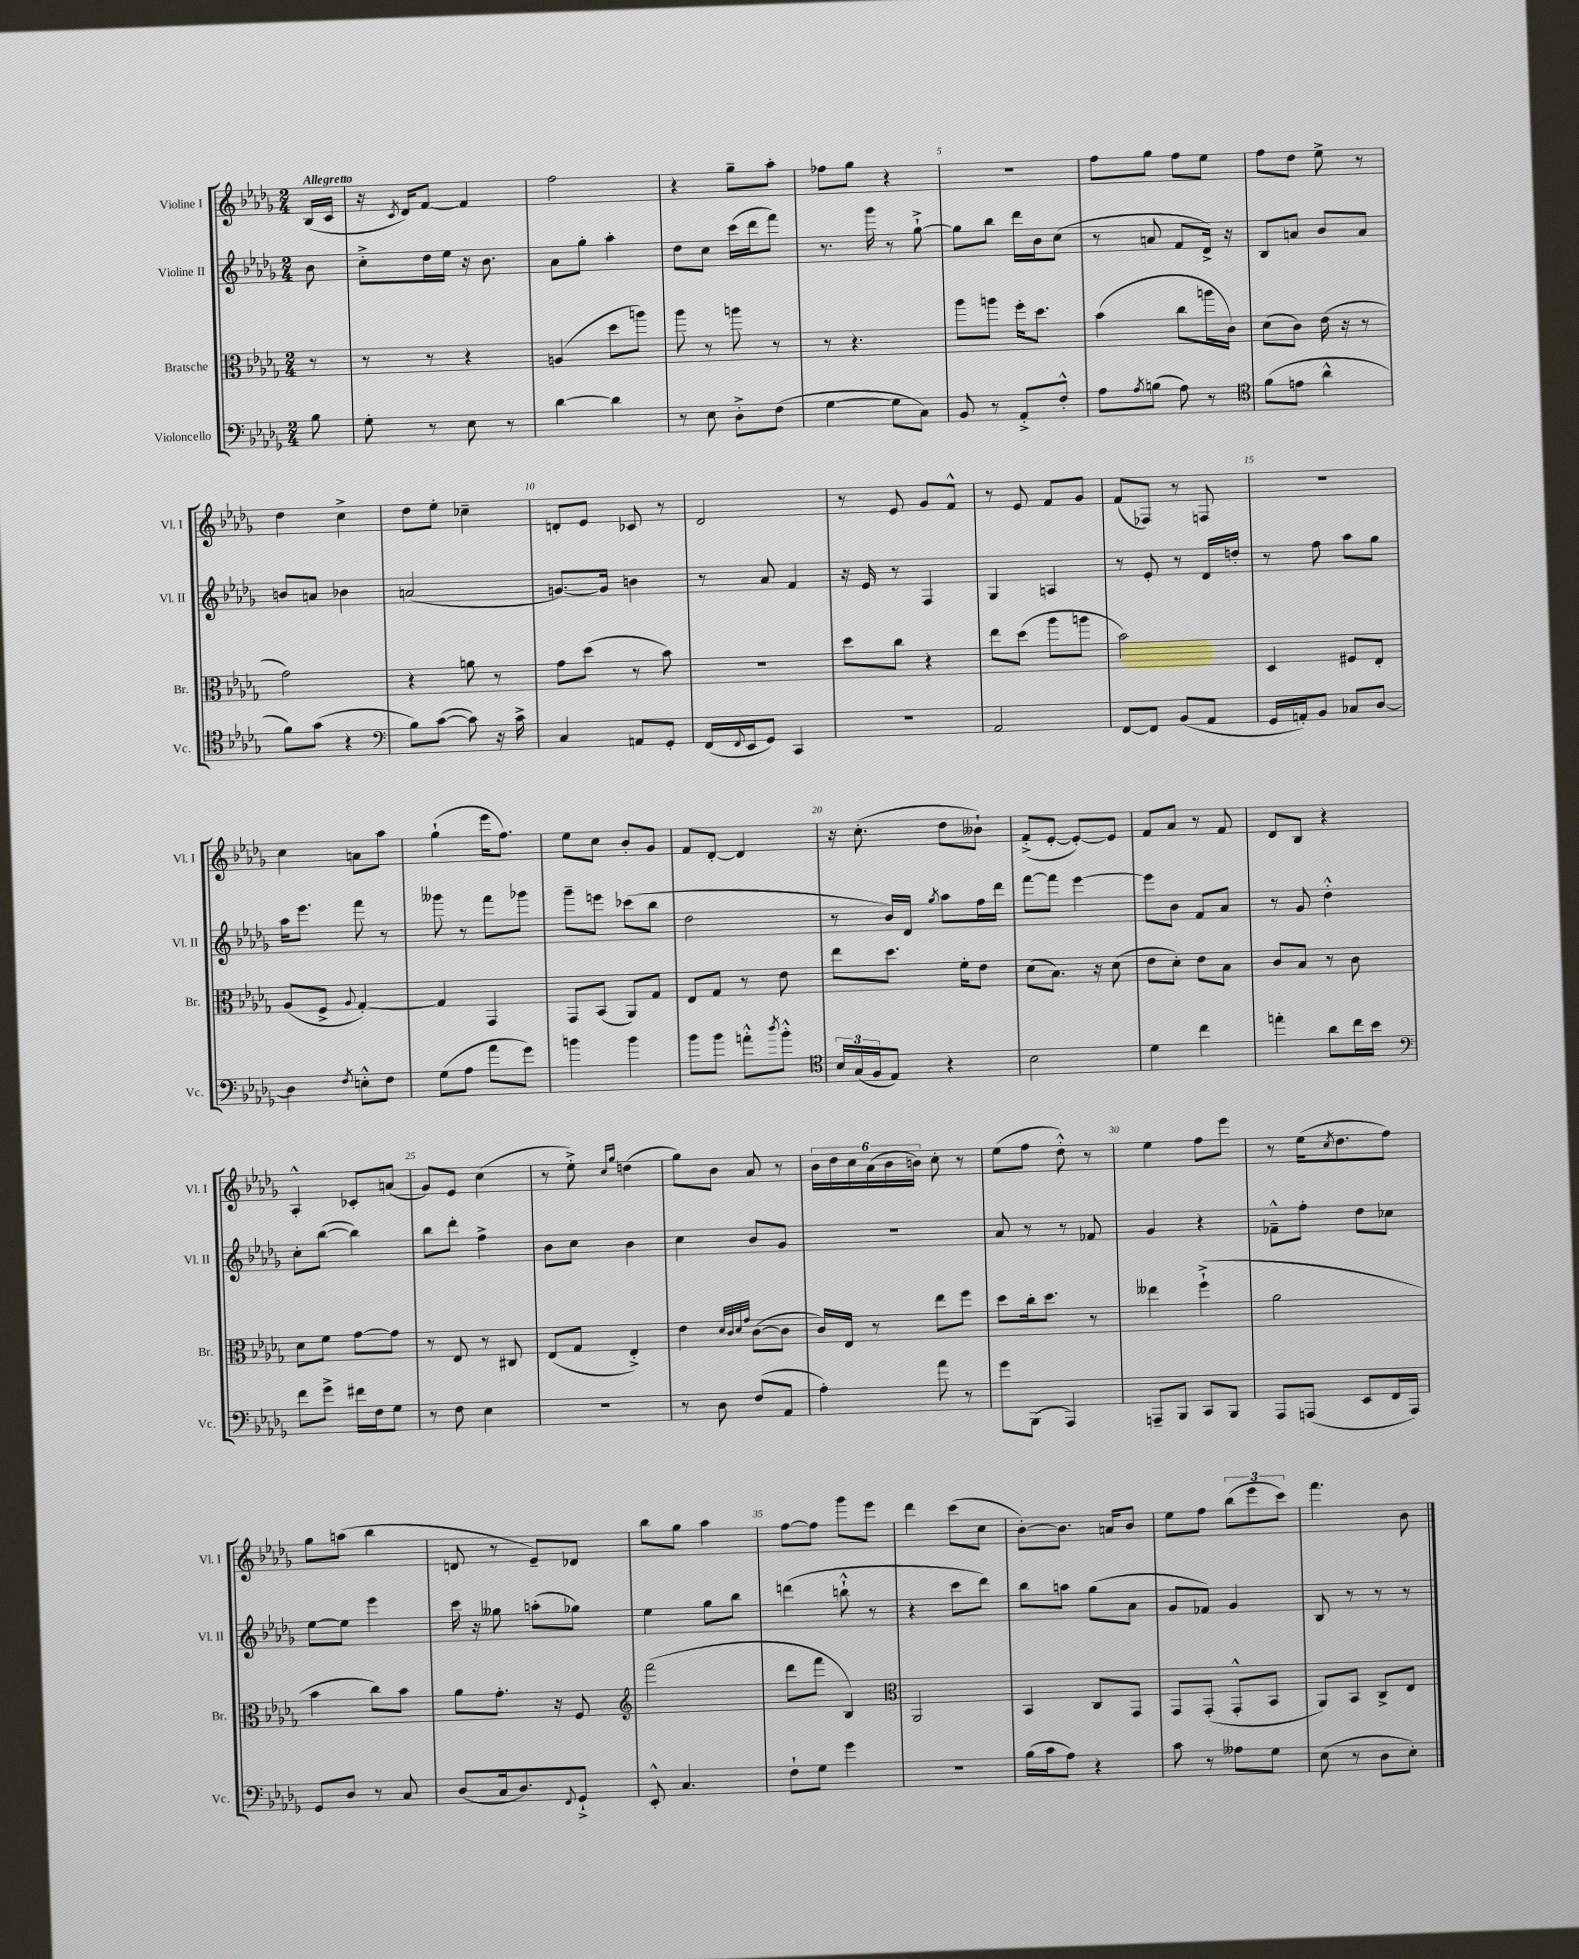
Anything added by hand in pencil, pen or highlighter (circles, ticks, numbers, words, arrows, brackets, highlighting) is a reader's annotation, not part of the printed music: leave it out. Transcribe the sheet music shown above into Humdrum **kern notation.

**kern	**kern	**kern	**kern
*part4	*part3	*part2	*part1
*staff4	*staff3	*staff2	*staff1
*I"Violoncello	*I"Bratsche	*I"Violine II	*I"Violine I
*I'Vc.	*I'Br.	*I'Vl. II	*I'Vl. I
*clefF4	*clefC3	*clefG2	*clefG2
*k[b-e-a-d-g-]	*k[b-e-a-d-g-]	*k[b-e-a-d-g-]	*k[b-e-a-d-g-]
*M2/4	*M2/4	*M2/4	*M2/4
=	=	=	=
!	!	!	!LO:TX:a:B:t=Allegretto
8B-\	8r	8b-\	(16B-/LL
.	.	.	16c/JJ
=1	=1	=1	=1
8G-'\	8r	8cc'^\L	16r
.	.	.	8qc/
.	.	.	16d-/KL)
8r	8r	16dd-\L	[8f/J
.	.	16ee-\JJ	.
8E-\	4r	16r	4f/]
.	.	8.b-\	.
8r	.	.	.
=2	=2	=2	=2
[4d-\	(4An/	8a-\L	2ff\
.	.	8gg-'\J	.
4d-\]	8dd-\L	4aa-'\	.
.	8aan\J)	.	.
=3	=3	=3	=3
8r	8aa-\	8dd-\L	4r
8E-\	8r	8cc\J	.
8D-'^\L	8aan\	(16ccc\LL	8gg-~\L
.	.	16ddd-\J	.
(8F\J	8r	8fff\J)	8aa-'\J
=4	=4	=4	=4
[4G-\	8r	8.r	8ff-X\L
.	4.r	.	8gg-\J
.	.	16ggg-\	.
8G-\L]	.	8r	4r
8C\J)	.	[8gg-`^\	.
=5	=5	=5	=5
8BB-/	8aa-\L	8gg-\L]	2r
8r	8aan\J	8bb-\J	.
8AA-'^/L	16ff'\KL	16ddd-\LL	.
.	8.dd-\J	16b-\J	.
8F'^^/J	.	(8cc\J	.
=6	=6	=6	=6
8A-\L	(4b-\	8r	8ff\L
8qA-/	.	.	.
(8Bn\J	.	8an/	8gg-\J
8A-\)	8cc\L	8f/L	8ff\L
8r	16aan\L	16d-^/Jk)	8ee-\J
.	16c\JJ)	16r	.
=7	=7	=7	=7
*clefC4	*	*	*
(8f\L	(8d-\L	8B-/L	8ff\L
8en\J	8c\J)	8an/J	8dd-\J
4a-^^\	(16e-\	8b-/L	8ee-^\
.	16r	.	.
.	8r	8a/J	8r
!!LO:LB:g=z
=8	=8	=8	=8
8f\L)	2g-\)	8bn/L	4dd-\
(8g-\J	.	8an/J	.
4r	.	4b-X\	4cc^\
=9	=9	=9	=9
*clefF4	*	*	*
8B-\L)	4r	(2an/	8dd-\L
([8c\J	.	.	8ee-'\J
8c\])	8an\	.	4cc-X~\
16r	8r	.	.
16c^\	.	.	.
=10	=10	=10	=10
4C/	8g-\L	[8.gn/L)	8dn'/L
.	(8dd-\J	.	8e-/J
.	.	16g/Jk]	.
8AAn/L	8r	4bn\	8c-X/
8GG-'/J	8b-\)	.	8r
=11	=11	=11	=11
(16FF/LL	2r	8r	2d-/
8qqFF/	.	.	.
16EE-/J	.	.	.
8GG-/J)	.	8a-/	.
4CC/	.	4f/	.
=12	=12	=12	=12
2r	8dd-\L	16r	8r
.	.	16e-/	.
.	8cc\J	8r	8e-/
.	4r	4F/	8g-/L
.	.	.	8f^^/J
=13	=13	=13	=13
2AA-/	8ee-\L	4G-/	8r
.	(8dd-\J	.	8e-/
.	8aa-\L	4An/	8f/L
.	8aan\J	.	8g-/J
=14	=14	=14	=14
[8FF/L	2b-\)	8r	(8f/L
8FF/J]	.	8e-'/	8F-X/J)
(8BB-/L	.	8r	8r
8AA-/J	.	16d-/LL	8Fn/
.	.	16ddn'/JJ	.
=15	=15	=15	=15
16GG-/LL	4D-/	8r	2r
16AAn'/J)	.	.	.
8BB-/J	.	8ff\	.
8C-X/L	8F#X/L	8aa-\L	.
[8D-/J	8E-'/J	8gg-\J	.
!!LO:LB:g=z
=16	=16	=16	=16
4D-\]	(8A-/L	16aa-\KL	4cc\
.	.	8.eee-\J	.
.	8F^/J	.	.
8qF/	8qqA-/	.	.
8En'^^\L	[4G-'/)	8fff\	8an\L
8F\J	.	8r	8aa-\J
=17	=17	=17	=17
(8G-\L	4G-/]	8ggg--X\	(4gg-`\
8A-\J	.	8r	.
8a-\L	4GG-/	8fff\L	16eee-\KL
.	.	.	8.ff\J)
8g-\J)	.	8ggg-X\J	.
=18	=18	=18	=18
4bn\	8GG-/L	8ggg-~\L	8ee-\L
.	(8BB-/J	8eeen\J	8cc\J
4b\	8AA-/L)	(8ccc-X\L	8b-'/L
.	8G-/J	8bb-\J	8g-/J
=19	=19	=19	=19
8b-\L	8E-/L	2dd-\	8f/L
8b-\J	8G-/J	.	[8d-'/J
8an'^^\L	8r	.	4d-/]
8qdd-/	.	.	.
8b-'^^\J	8e-\	.	.
=20	=20	=20	=20
*clefC4	*	*	*
24B-/LL	8ee-\L	8r	16r
(24G-/	.	.	.
.	.	.	(8.cc'\
24F/J	.	.	.
8E-/J)	8.dd-\J	16b-/LL)	.
.	.	16d-/JJ	.
.	.	8qgg-/	.
4r	.	8aa-\L	8dd-\L
.	16f'\KL	.	.
.	8e-\J	16ff\L	8b--X`\J)
.	.	16ddd-\JJ	.
=21	=21	=21	=21
2B-\	(8d-\L	[8fff\L	(8f'^/L
.	8.B-\J)	8fff\J]	[8e-'/J
.	.	[4eee-\	8e-'/L_)
.	16r	.	.
.	(8d-\	.	8e-/J]
=22	=22	=22	=22
4d-\	8e-\L	8eee-\L]	8f/L
.	8d-'\J)	8b-\J	8a-/J
4cc\	8e-\L	8f/L	8r
.	8B-\J	8a-/J	8f/
=23	=23	=23	=23
4een'\	8c/L	8r	8d-/L
.	8B-/J	8g-/	8B-/J
8a-\L	8r	4dd-'^^\	4r
16cc\L	8c\	.	.
16b-\JJ	.	.	.
!!LO:LB:g=z
=24	=24	=24	=24
*clefF4	*	*	*
8f\L	8d-\L	8cc'\L	4A-'^^/
8g-^\J	8f\J	([8bb-\J	.
16f#X\LL	[8g-\L	4bb-\])	8c-X'/L
16F\J	.	.	.
8G-\J	8g-\J]	.	(8an/J
=25	=25	=25	=25
8r	8r	8bb-\L	8g-/L)
8F\	8E-/	8ddd-'\J	8e-/J
4E-\	8r	4ff^\	(4cc\
.	8C#X/	.	.
=26	=26	=26	=26
2r	(8E-/L	8b-\L	8r
.	8G-/J	8cc\J	8ee-'^\)
.	.	.	16qqcc/LL
.	.	.	16qqgg-/JJ
.	4E-'^/)	4b-\	(4ddn\
=27	=27	=27	=27
8r	4e-\	4cc\	8gg-\L)
8D-\	.	.	8b-\J
.	32qqd-/LLL	.	.
.	32qqc/	.	.
.	32qqd-/	.	.
.	32qqg-/JJJ	.	.
(8F/L	([8c\L	8b-/L	8a-/
8AA-/J	8c\J]	8g-/J	8r
=28	=28	=28	=28
4A-'\)	16c/LL)	2r	24b-\LL
.	.	.	24dd-\
.	16E-/JJ	.	.
.	.	.	24cc\
.	8r	.	(24a-\
.	.	.	24b-\
.	.	.	24bn\JJ)
8a-\	8ee-\L	.	8cc'\
8r	8ff\J	.	8r
=29	=29	=29	=29
8g-\L	8dd-\L	8a-/	(8ee-\L
(8BBB-\J	16cc'\k	8r	8ff\J
.	8.dd-\J	.	.
4AAA-/)	.	8r	8dd-'^^\)
.	8r	8f-X/	8r
=30	=30	=30	=30
8AAAn~/L	4ee--X\	4g-/	4ee-\
8BBB-/J	.	.	.
8CC/L	(4ff`^\	4r	8ff\L
8BBB-/J	.	.	8eee-\J
=31	=31	=31	=31
8AAA-/L	2a-\	8f-X~^^\L	8r
(8AAAn/J	.	8ff'\J	(16ee-\KL
.	.	.	8qcc/
.	.	.	8.dd-\
8EE-/L	.	8dd-\L	.
16FF/L	.	8cc-X\J	8ff\J)
16AAA/JJ)	.	.	.
!!LO:LB:g=z
=32	=32	=32	=32
8GG-/L	4b-\	[8ee-\L	8gg-\L
8D-/J	.	8ee-\J]	(8aan\J
8r	8cc\L)	4eee-\	4bb-\
8C/	8b-\J	.	.
=33	=33	=33	=33
(8D-/L	8a-\L	16ccc\	8dn/
.	.	16r	.
16C/k	8.g-'\J	8gg--X\	8r
8.D-/)	.	.	.
.	.	(8aan'\L	8e-~/L)
.	16r	.	.
8qqFF/	.	.	.
8GG-`^/J	8F/	8gg-X\J)	8d-X/J
=34	=34	=34	=34
*	*clefG2	*	*
8EE-'^^/	(2fff\	4ee-\	8bb-\L
4.C/	.	.	8gg-\J
.	.	8gg-\L	4aa-\
.	.	8bb-\J	.
=35	=35	=35	=35
8F`\L	8ddd-\L	(4dddn\	[8ff\L
8G-\J	8fff\J	.	8ff\J]
4g-\	4B-/)	8bbn`^^\	8ggg-\L
.	.	8r	8eee-\J
=36	=36	=36	=36
*	*clefC3	*	*
2r	2AA-/	4r	4ddd-\
.	.	8ccc\L	(8ccc\L
.	.	8ddd-\J)	8cc\J
=37	=37	=37	=37
(16B-\LL	4BB-/	8bb-\L	[8b-'\L)
16c\J	.	.	.
8A-\J)	.	8aan\J	8.b-\J]
4r	8C/L	(8gg-\L	.
.	.	.	16an/KL
.	8GG-/J	8a-\J	8b-/J
=38	=38	=38	=38
8c\	8GG-/L	8g-/L	8ee-\L
8r	(8GG-'/J	8f-X/J)	8ff\J
8A--X\L	8GG-'^^/L	4g-/	(12bb-\L
.	.	.	12eee-\
8G-\J	8BB-/J	.	.
.	.	.	12ccc\J)
=39	=39	=39	=39
(8E-\	8AA-/L)	8B-/	4.fff\
8r	8BB-/J	8r	.
8D-\L	8C^/L	8r	.
8E-'\J)	8E-/J	8r	8b-\
==	==	==	==
*-	*-	*-	*-
